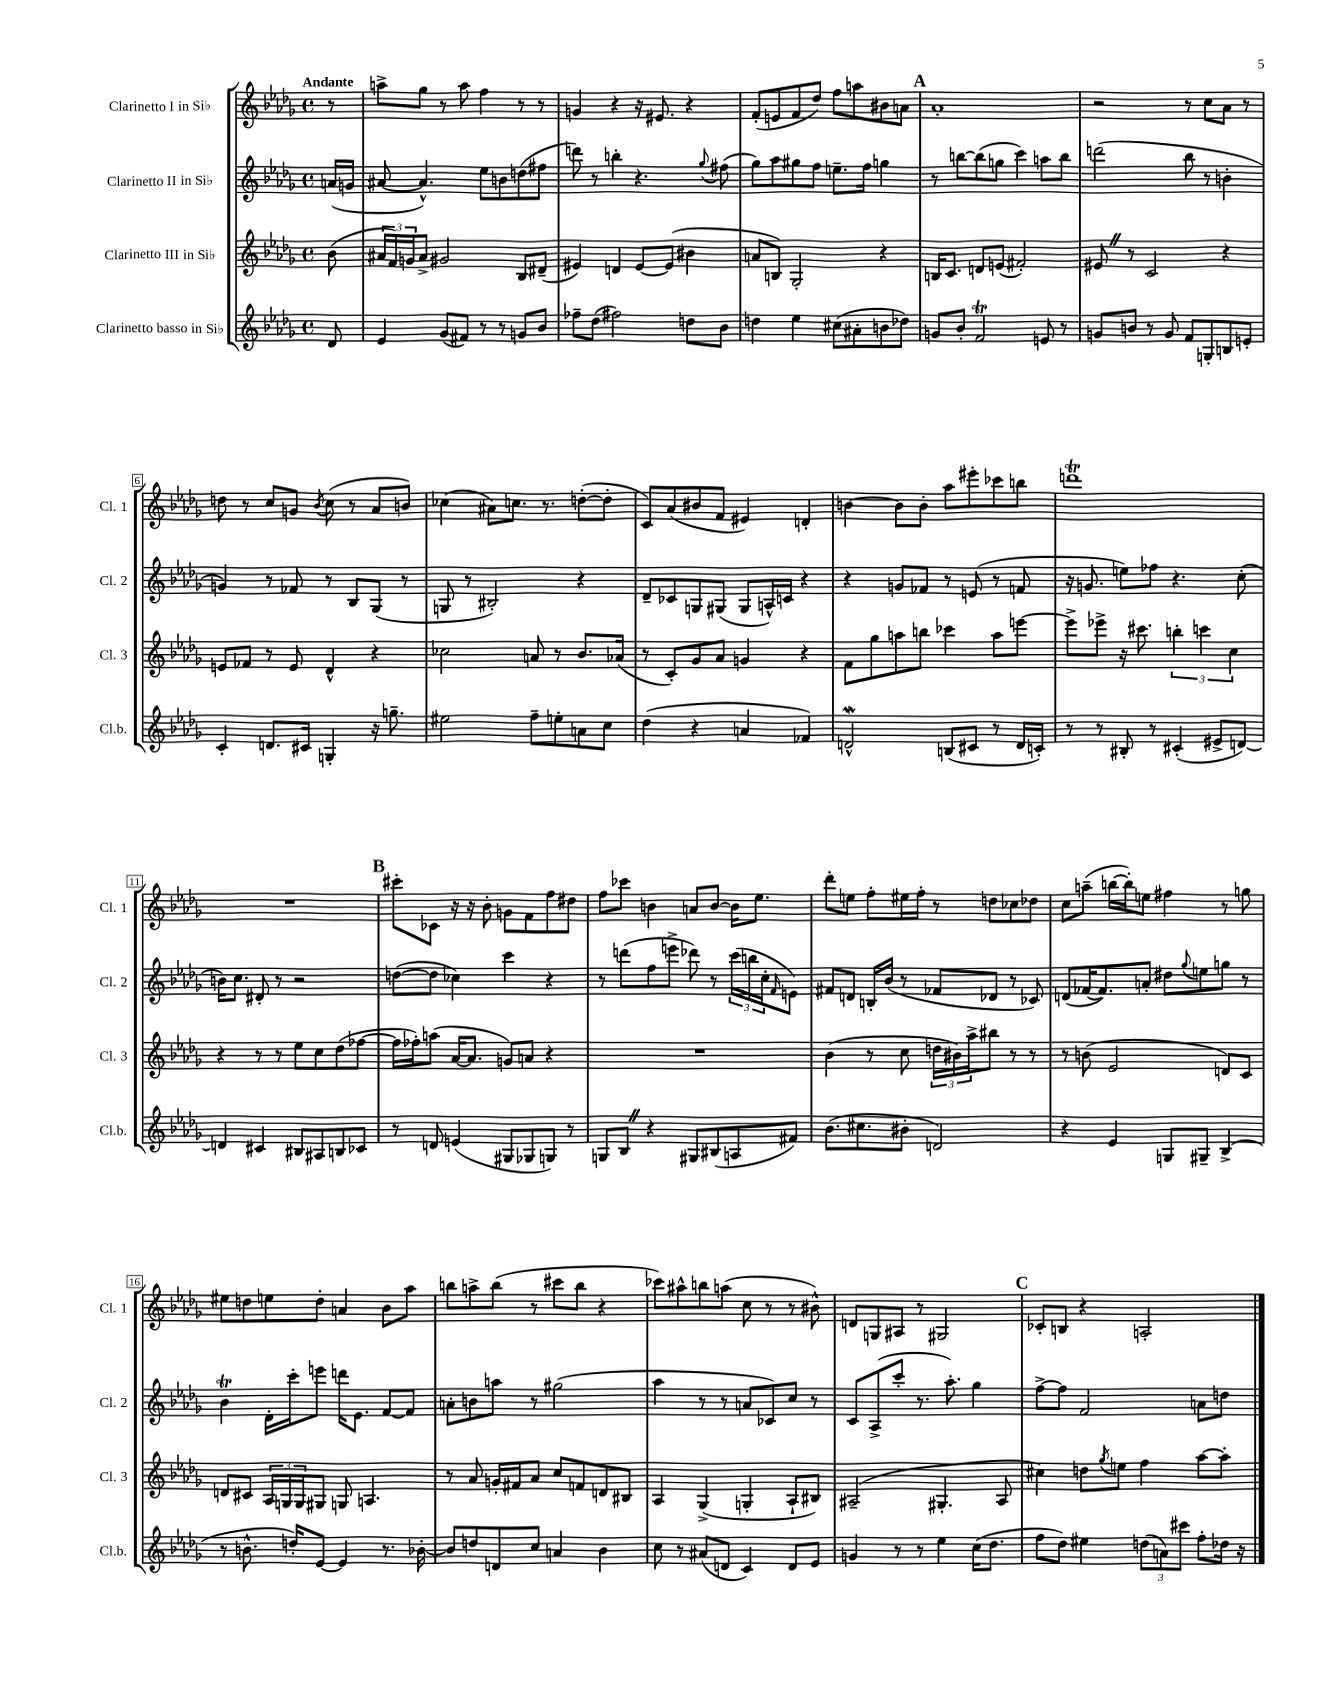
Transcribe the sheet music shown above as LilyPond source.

<<
\new StaffGroup <<
\new Staff = "s0" \with { instrumentName = "Clarinetto I in Sib" shortInstrumentName = "Cl. 1" } {
    \clef treble \key des \major \defaultTimeSignature \time 4/4 \partial 8 \tempo "Andante"
    r8 |
    a''8-> ges''8 r8 a''8 f''4 r8 r8 |
    g'4 r4 r16 eis'8. r4 |
    f'8-.( e'8 f'8 des''8) f''8 a''8 bis'8 a'8 |
    \mark \markup { \bold "A" } aes'1-. |
    r2 r8 c''8 aes'8 r8 |
    d''8 r8 c''8 g'8 \acciaccatura { bes'8 } c''8( r8 aes'8 b'8) |
    ces''4( ais'8) c''8. r8. d''8~-.( d''8-. |
    c'8) aes'8( bis'8 f'8 eis'4) d'4-. |
    b'4~ b'8 b'8-. aes''8 eis'''8-. ces'''8 b''8 |
    d'''1\trill |
    R1 |
    \mark \markup { \bold "B" } cis'''8-. ces'8 r16 r16 bes'8-. g'8 f'8 f''8 dis''8 |
    f''8 ces'''8 b'4 a'8 b'8~ b'16 ees''8. |
    des'''8-. e''8 f''8-. eis''16 f''16-. r8 d''8 ces''8 des''8 |
    c''8 a''8--( b''16~ b''16-.) e''8 fis''4 r8 g''8 |
    eis''8 d''8 e''8 d''8-. a'4 bes'8 aes''8 |
    b''8 a''8-> b''8( r8 cis'''8 b''8 r4 |
    ces'''8) ais''8-^ b''8 a''8( c''8 r8 r8 bis'8-^) |
    d'8 g8 ais8 r8 gis2 |
    \mark \markup { \bold "C" } ces'8-. b8 r4 a2-. \bar "|." |
}
\new Staff = "s1" \with { instrumentName = "Clarinetto II in Sib" shortInstrumentName = "Cl. 2" } {
    \clef treble \key des \major \defaultTimeSignature \time 4/4 \partial 8
    a'16( g'16 |
    ais'8~ ais'4.-^) ees''8 b'8 d''8( fis''8 |
    d'''8) r8 b''4-. r4. \appoggiatura { ges''8 } fis''8( |
    ges''8) aes''8 gis''8 f''8 e''8.-- f''16 g''4 |
    \mark \markup { \bold "A" } r8 b''8~ b''8( g''8 c'''4) a''8 b''8 |
    d'''2( bes''8 r8 b'4-. |
    g'4) r8 fes'8 r8 bes8 ges8( r8 |
    g8 r8 bis2-.) r4 |
    des'8-- ces'8 g8 gis8( gis8 a16-^) c'16 r4 |
    r4 g'8 fes'8 r8 e'8( r8 f'8 |
    r16 g'8. e''8) fes''8 r4. c''8-.( |
    b'16) c''8. dis'8-. r8 r2 |
    \mark \markup { \bold "B" } d''8~( d''8 ces''4) c'''4 r4 |
    r8 d'''8( f''8 e'''8-> des'''8) r8 \tuplet 3/2 { c'''16( b''16 c''16-. } \grace { f'16 } e'8) |
    fis'8 d'8 b16-. bes'16( r8 fes'8 des'8 r8 ces'8) |
    d'8( fes'16~ fes'8.) a'8-. dis''8 \appoggiatura { ges''8 } e''8 g''8 r8 |
    bes'4\trill des'16-. c'''16-. e'''8 d'''16 ees'8. f'8~ f'8 |
    a'8-. b'8 a''8 r8 gis''2( |
    aes''4 r8 r8 a'8 ces'8) c''8 r8 |
    c'8 aes8->( c'''8-. r8. aes''8.-.) ges''4 |
    \mark \markup { \bold "C" } f''8~-> f''8 f'2 a'8 d''8 \bar "|." |
}
\new Staff = "s2" \with { instrumentName = "Clarinetto III in Sib" shortInstrumentName = "Cl. 3" } {
    \clef treble \key des \major \defaultTimeSignature \time 4/4 \partial 8
    bes'8( |
    \tuplet 3/2 { ais'16 f'16) g'16 } ais'8-> gis'2 bes8 dis'8--( |
    eis'4) d'4 eis'8~ eis'8( bis'4 |
    a'8 b8) ges2-. r4 |
    \mark \markup { \bold "A" } b16 c'8. d'8 e'8( fis'2-.) |
    eis'8 \once \override BreathingSign.text = \markup { \musicglyph "scripts.caesura.straight" } \breathe r8 c'2 r4 |
    e'8 fes'8 r8 e'8 des'4-^ r4 |
    ces''2 a'8 r8 bes'8. aes'16( |
    r8 c'8-.) ges'8 aes'8 g'4 r4 |
    f'8 ges''8 a''8 b''8 ces'''4 a''8 e'''8~ |
    e'''8-> ees'''8-> r16 cis'''8. \tuplet 3/2 { b''4-. c'''4 c''4 } |
    r4 r8 r8 ees''8 c''8 des''8( fes''8~ |
    \mark \markup { \bold "B" } fes''16 fes''16-.) a''8( aes'16~ aes'8. g'8) a'8 r4 |
    R1 |
    bes'4( r8 c''8 \tuplet 3/2 { d''16 bis'16) aes''16-> } bis''8 r8 r8 |
    r8 b'8( ees'2 d'8) c'8 |
    d'8 cis'8 \tuplet 3/2 { aes16 g16 g16 } gis8 g8 a4. |
    r8 aes'8 g'16-. fis'16 aes'8 c''8 f'8 d'8 bis8 |
    aes4 ges4->( g4-. aes8-! bis8) |
    ais2--( gis4.-. ais8 |
    \mark \markup { \bold "C" } cis''4) d''8 \acciaccatura { ges''8 } e''8 f''4 aes''8~ aes''8-. \bar "|." |
}
\new Staff = "s3" \with { instrumentName = "Clarinetto basso in Sib" shortInstrumentName = "Cl.b." } {
    \clef treble \key des \major \defaultTimeSignature \time 4/4 \partial 8
    des'8 |
    ees'4 ges'8( fis'8) r8 r8 g'8 bes'8 |
    fes''8-- des''8( fis''2) d''8 bes'8 |
    d''4 ees''4 cis''8( ais'8-. b'8 des''8) |
    \mark \markup { \bold "A" } g'8 bes'8-. f'2\trill e'8 r8 |
    g'8 b'8 r8 g'8 f'8 g8-. b8 e'8-. |
    c'4-. d'8. cis'16 g4-. r16 g''8.-- |
    eis''2 f''8-- e''8-. a'8 c''8 |
    des''4( r4 a'4 fes'4) |
    d'2-^\mordent b8( cis'8 r8 d'16 c'16-.) |
    r8 r8 bis8-. r8 cis'4-.( eis'8-> d'8~) |
    d'4 cis'4 bis8 ais8 b8 ces'8 |
    \mark \markup { \bold "B" } r8 d'8 e'4( gis8 ges8 g8) r8 |
    g8 bes8 \once \override BreathingSign.text = \markup { \musicglyph "scripts.caesura.straight" } \breathe r4 gis8 bis8( a8 fis'8) |
    bes'8.( cis''8. bis'8-. d'2) |
    r4 ees'4 g8 gis8-- bes4->( |
    r8 b'8.-^ d''16-.) ees'8~ ees'4 r8. bes'16~-. |
    bes'8 d''8 d'8 c''8 a'4 bes'4 |
    c''8 r8 ais'8( d'8 c'4) d'8 ees'8 |
    g'4 r8 r8 ees''4 c''16( des''8. |
    \mark \markup { \bold "C" } f''8 des''8) eis''4 \tuplet 3/2 { d''8( a'8) cis'''8 } f''8-. des''16 r16 \bar "|." |
}
>>
>>
\layout { \context { \Score \override BarNumber.stencil = #(make-stencil-boxer 0.1 0.3 ly:text-interface::print) } }
